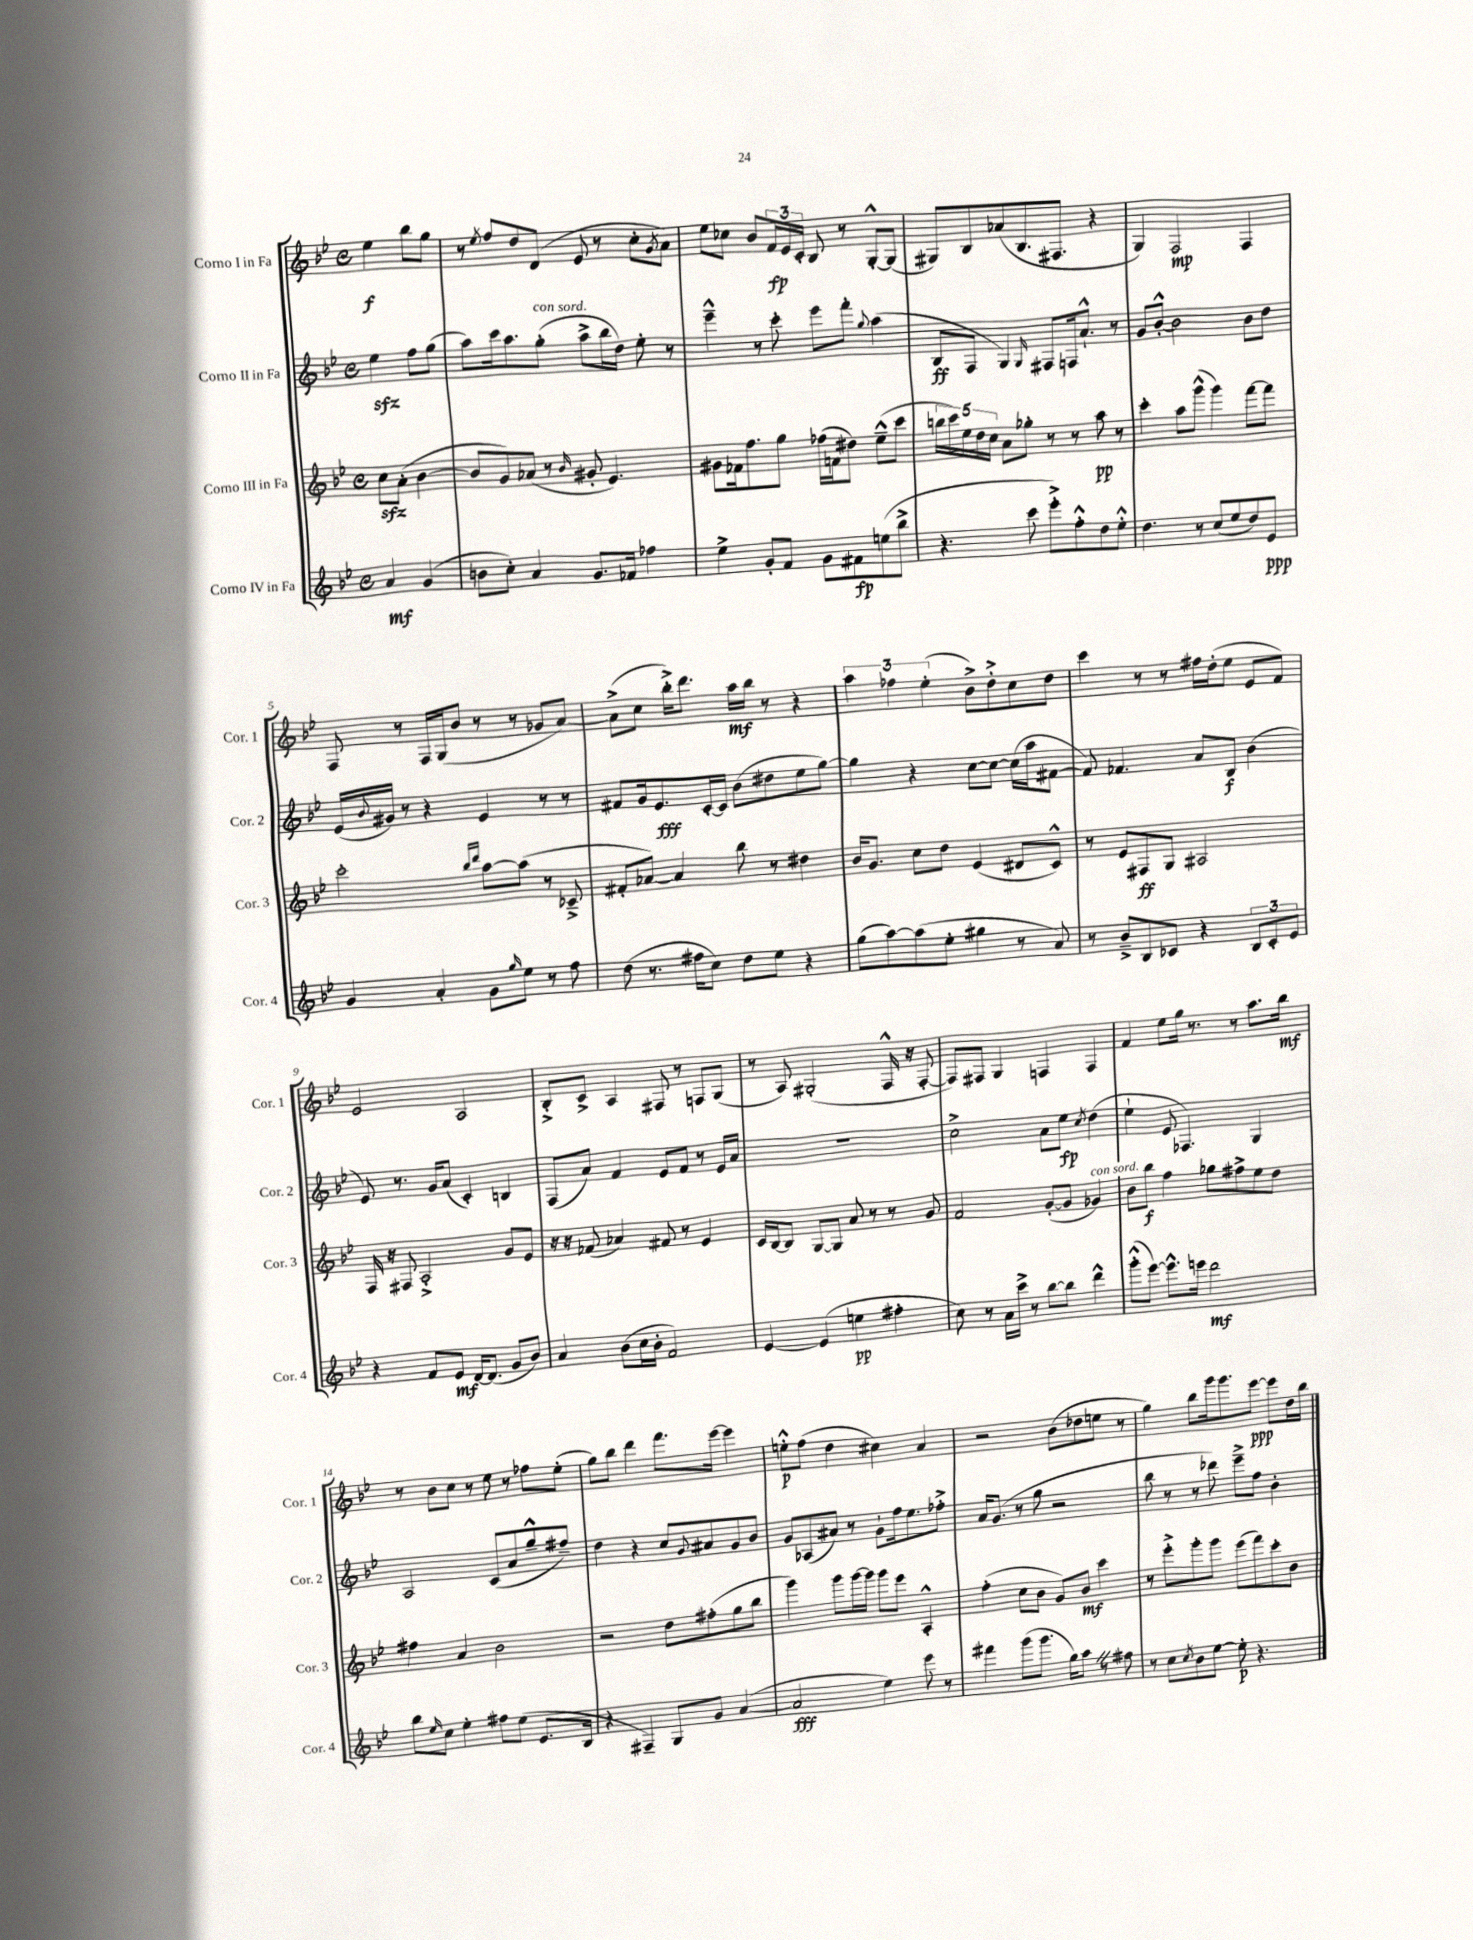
<<
\new StaffGroup <<
\new Staff = "s0" \with { instrumentName = "Corno I in Fa" shortInstrumentName = "Cor. 1" } {
    \clef treble \key bes \major \defaultTimeSignature \time 4/4 \partial 2
    ees''4\f bes''8 g''8 |
    r8 \acciaccatura { ees''8 } f''8 d''8 d'8( ees'8 r8 c''8-. \acciaccatura { g'8 } a'8) |
    ees''8 ces''8 bes'8 \tuplet 3/2 { f'16\fp ees'16 c'16-. } bes8 r8 g8~-.-^ g8( |
    gis8) bes8 aes'8( bes8. fis8. r4 |
    g4) f2\mp f4 |
    f8 r8 f16 g16( bes'8 r8 r8 ges'8 a'8~) |
    a'8->( c''8 bes''16-.->) d'''8. a''16\mf bes''16 r8 r4 |
    \tuplet 3/2 { a''4 fes''4 ees''4-.( } bes'8->) d''8-.-> c''8 d''8 |
    c'''4 r8 r8 fis''16 d''16-.( ees''8 ees'8 f'8) |
    ees'2 a2 |
    bes8-.-> c'8-> a4 fis8 r8 f8 g8( |
    r8 a8) gis2-.( f16-^ r16 f8~-. |
    f8) fis8 g4 f4 f4 |
    f'4 ees''8 g''16 r8. r8 a''8. bes''16\mf |
    r8 bes'8 c''8 r8 ees''8 r8 fes''8 ees''8-.( |
    g''8) bes''8 d'''4 f'''8. ees'''16~ ees'''4 |
    e''8-.-^\p f''8( d''4 cis''4) a'4 |
    r2 bes'8( des''8 e''8 r8 |
    g''4) bes''8 g'''16 g'''8. ees'''8~\ppp ees'''8 d''16 bes''16 \bar "|." |
}
\new Staff = "s1" \with { instrumentName = "Corno II in Fa" shortInstrumentName = "Cor. 2" } {
    \clef treble \key bes \major \defaultTimeSignature \time 4/4 \partial 2
    ees''4\sfz f''8 g''8( |
    a''8) c'''16 a''8. g''8-.^\markup { \italic "con sord." }( a''8-> bes''16 d''16) ees''8-. r8 |
    ees'''4---^ r8 c'''8-. ees'''8 f'''8-. \appoggiatura { g''8 } a''4( |
    bes8\ff f8 g4) \grace { g16 } fis8 f16 a'8.-!-^ r8 |
    g'8 bes'8~-.-^ bes'2 bes'8 d''8 |
    ees'16( \appoggiatura { bes'8 } gis'16) r8 r4 ees'4 r8 r8 |
    fis'8 g'16 ees'8.\fff c'16~-. c'16 bes'8( dis''8 ees''8 g''8~) |
    g''4 r4 c''8~ c''8~ c''16( a''16 fis'8~ |
    fis'8) fes'4. a'8 bes8\f bes'4( |
    ees'8) r8. g'16 a'8( c'4-.) b4 |
    f8( a'8) f'4 ees'8 f'8 r8 ees'16 a'16 |
    R1 |
    c''2-> a'8 ees''8\fp \acciaccatura { c''8 } d''4( |
    ees''4-! ees'8 fes4.) g4 |
    a2 c'8( a'8 g''8---^ fis''8--) |
    d''4 r4 c''8 \appoggiatura { g'8 } ais'8 g'8 bes'8 |
    g'8 aes8( ais'8) r8 g'8-! f''16 ees''8. fes''8-.-> |
    a'16 g'8.( r8 g''8 r2 |
    bes''8 r8 r8 des'''8) ees'''8---> f''8 bes'4-. \bar "|." |
}
\new Staff = "s2" \with { instrumentName = "Corno III in Fa" shortInstrumentName = "Cor. 3" } {
    \clef treble \key bes \major \defaultTimeSignature \time 4/4 \partial 2
    c''8\sfz a'8-.( bes'4~ |
    bes'8 g'8) aes'8( r8 \grace { bes'16 } gis'8-. ees'4.) |
    gis'8 fes'16 f''8. g''8 fes''16( f'16 dis''8) ees''8---^( c'''8 |
    \tuplet 5/4 { b''16 c'''16) ees''16 d''16 c''16 } a'8 ges''8-. r8 r8 a''8\pp r8 |
    c'''4-. a''8 g'''8-^( g'''4) f'''8~ f'''8 |
    c'''2-. \grace { bes''16 d'''16 } a''8~ a''8( r8 ces'8---> |
    fis'8-. aes'8~) aes'4 bes''8 r8 dis''4 |
    bes'16 g'8. c''8 d''8 ees'4( dis'8 c'8-^) |
    r8 ees'8 fis8\ff g8 ais2 |
    f16 r16 fis8 a2-.-> g'8 ees'8 |
    r16 r16 fes'8( aes'4) fis'8 r8 ees'4 |
    c'16 bes16~ bes8 g8~ g8 a'8 r8 r8 g'8 |
    f'2 g'8~-.( g'8 ges'4^\markup { \italic "con sord." }) |
    bes'8 bes''8\f f''4 ges''8 fis''8-> ees''8 d''8 |
    fis''4 a'4 bes'2 |
    r2 d''8 fis''8-.( g''8 bes''8 |
    g'''4) g'''8 g'''16~ g'''16 g'''8 ees'''8 a4-.-^ |
    f''4-.( c''8 bes'8 g'8) bes'8\mf c'''4 |
    r8 ees'''8-.-> g'''8-. g'''8 ees'''8( f'''8) c'''8-. bes'8 \bar "|." |
}
\new Staff = "s3" \with { instrumentName = "Corno IV in Fa" shortInstrumentName = "Cor. 4" } {
    \clef treble \key bes \major \defaultTimeSignature \time 4/4 \partial 2
    a'4\mf g'4( |
    b'8 c''8-.) a'4 g'8. fes'16 fes''4 |
    ees''4-> g'8-. f'8 g'8 fis'8\fp e''8( bes''8-> |
    r4. c'''8 ees'''8-.->) f''8-.-^ d''8 ees''8-.-^ |
    d''4. r8 c''8( ees''8 d''8) ees'8\ppp |
    g'4 a'4-. g'8 \grace { g''16 } ees''8 r8 f''8 |
    d''8( r8. fis''16 c''8) d''8 ees''8 r4 |
    g''8( a''8~) a''8( ees''8-. gis''4 r8 a'8) |
    r8 bes'8---> bes8 ces'8 r4 \tuplet 3/2 { bes8 ces'8-. ees'8 } |
    r4 f'8 ees'8\mf d'16~ d'8.( g'8 bes'8) |
    a'4 bes'8( c''16 bes'16-. f'2) |
    ees'4~ ees'4( e''4\pp fis''4-. |
    c''8) r8 a'16 c'''16-> r8 bes''8~ bes''8 d'''4-^ |
    g'''8-.-^( ees'''8~) ees'''8.-^ e'''16 d'''2\mf |
    bes''8 \grace { ees''16 } c''8 ees''4-. fis''8 ees''8( ees'8. bes16 |
    r4 fis4--) g8 g'8 a'4~( |
    a'2\fff ees''4) ees'''8 r8 |
    fis'''4 g'''8( g'''8. g''16) a''8 \once \override BreathingSign.text = \markup { \musicglyph "scripts.caesura.straight" } \breathe r8 fis''8 |
    r8 c''8 \acciaccatura { c''8 } bes'8 ees''8~ ees''8-.\p r4. \bar "|." |
}
>>
>>
